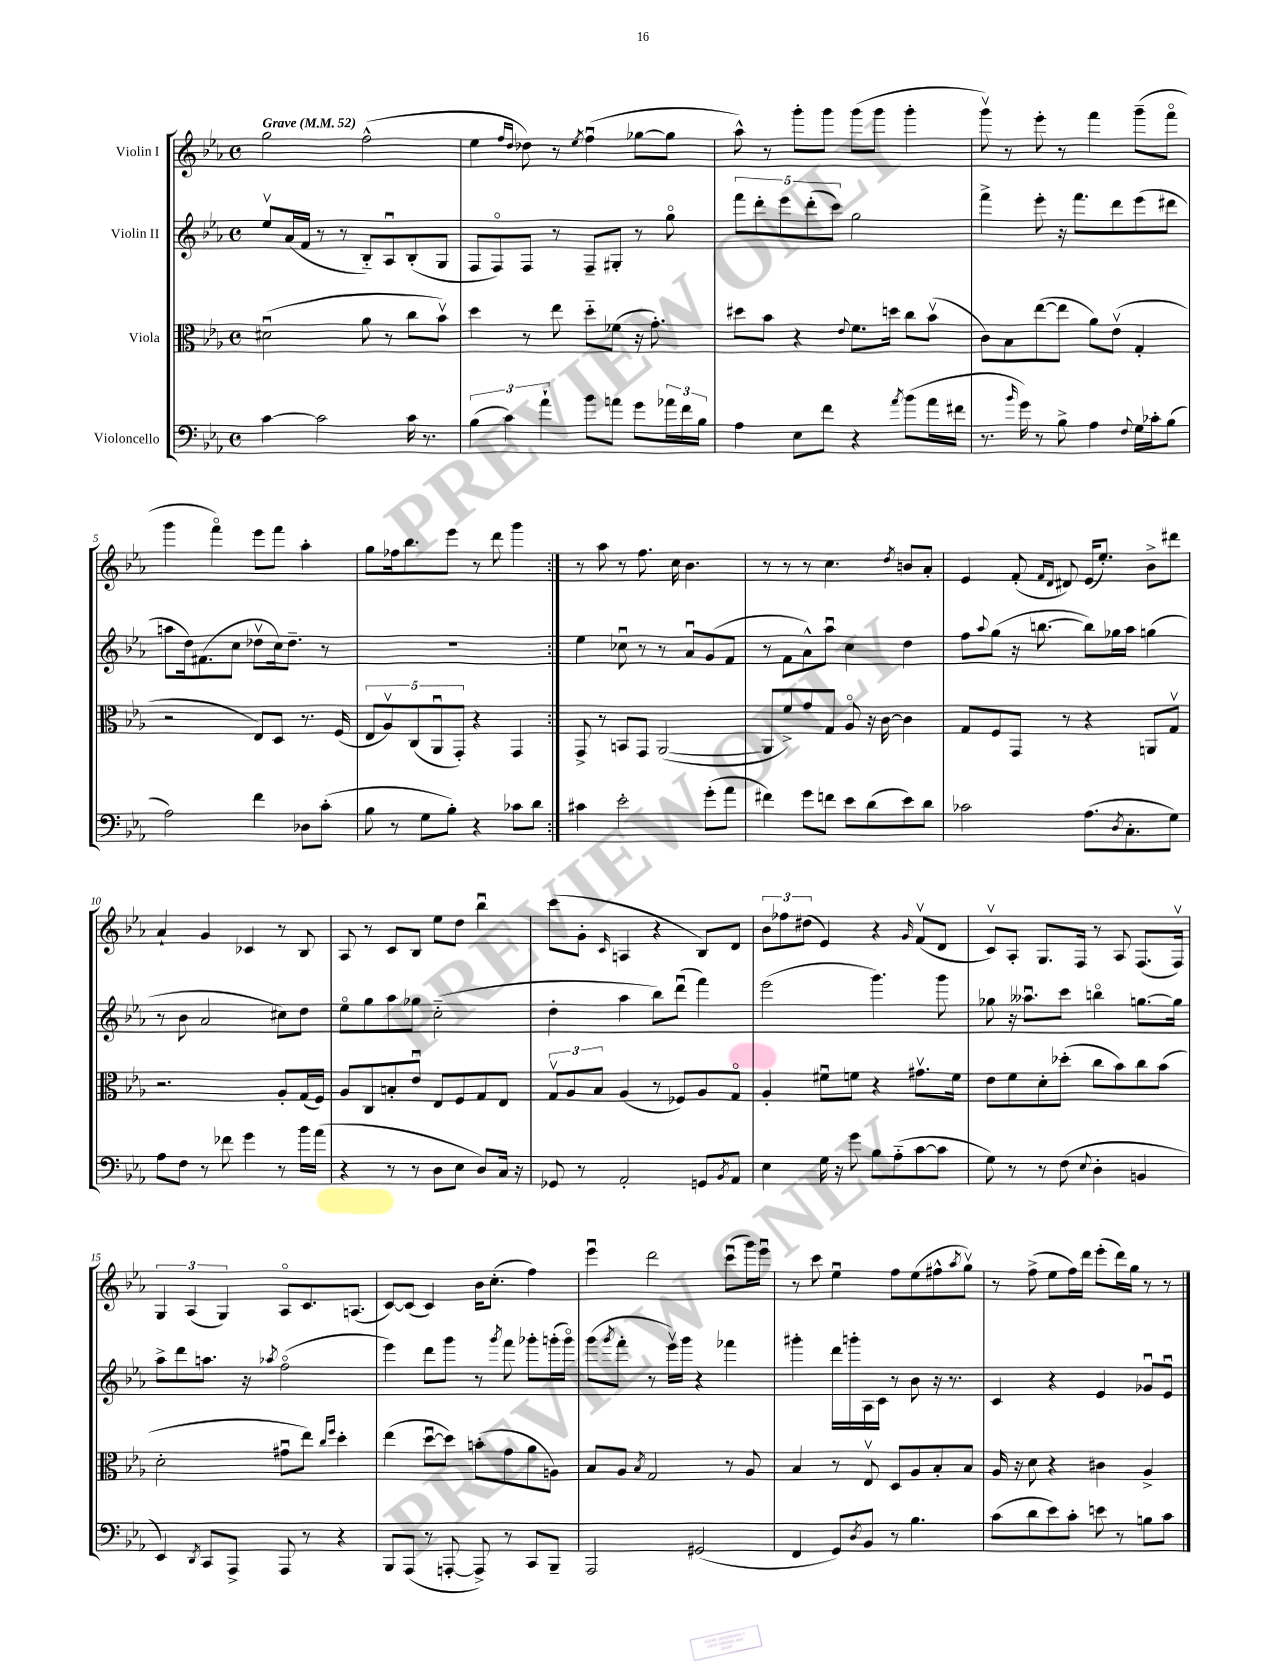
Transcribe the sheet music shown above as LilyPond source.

<<
\new StaffGroup <<
\new Staff = "s0" \with { instrumentName = "Violin I" } {
    \clef treble \key ees \major \defaultTimeSignature \time 4/4 \tempo "Grave" 4 = 52
    \repeat volta 2 { g''2 f''2-^( |
    ees''4 \grace { f''16 d''16 } des''8) r8 \acciaccatura { ees''8 } f''4\downbow( ges''8~ ges''8 |
    aes''8-^) r8 g'''8-. g'''8 g'''8( g'''8 g'''4-. |
    g'''8\upbow) r8 ees'''8-. r8 f'''4 g'''8--( f'''8\flageolet |
    g'''4 f'''4\flageolet) ees'''8 f'''8 aes''4-. |
    g''8 fes''16 bes''8. ees'''8 r8 d'''8 g'''4 | }
    r8 aes''8 r8 f''8. c''16 bes'4. |
    r8 r8 r8 c''4. \acciaccatura { d''8 } b'8 aes'8-. |
    ees'4 f'8-.( \grace { f'16 d'16 } dis'8) ees'16( ees''8.-.) bes'8-> dis'''8 |
    aes'4-! g'4 ces'4 r8 bes8 |
    aes8 r8 c'8 bes8 ees''8 d''8 bes''4\downbow |
    c'''8( g'8-. \grace { c'16 } a4 r4 bes8) d'8 |
    \tuplet 3/2 { bes'8 fes''8 dis''8( } ees'4) r4 \grace { g'16 } f'8\upbow( d'8 |
    c'8\upbow) aes8-. g8. f16 r8 aes8 f8.( f16\upbow) |
    \tuplet 3/2 { g4 aes4( g4) } aes8\flageolet c'8. a8.( |
    c'8~) c'8( c'4) bes'16 c''8.-.( f''4) |
    ees'''4\downbow d'''2 c'''8\downbow( g'''16) ees'''16\downbow |
    r8 c'''8 ees''4\downbow f''8 ees''8( fis''8-^ \acciaccatura { aes''8 } g''8\upbow) |
    r8 f''8->( ees''8 f''16) d'''16 ees'''8-.( d'''16) g''16 r8 r8 \bar "|." |
}
\new Staff = "s1" \with { instrumentName = "Violin II" } {
    \clef treble \key ees \major \defaultTimeSignature \time 4/4
    \repeat volta 2 { ees''8\upbow aes'16( f'16 r8 r8 bes8-_) aes8\downbow bes8-.( g8 |
    f8 f8\flageolet) f8 r8 f8-- gis8-. r8 g''8\flageolet |
    \tuplet 5/4 { f'''8 d'''8-. ees'''8 d'''8-.( c'''8) } g''2 |
    f'''4-> ees'''8-. r16 f'''8. d'''8 ees'''8( dis'''8 |
    a''8 d''16) fis'8.( c''8 des''8\upbow c''16) des''8.-- r8 |
    R1 | }
    ees''4 ces''8\downbow r8 r8 aes'8\downbow g'8( f'8 |
    r8 f'8 aes'8-^) aes''8\downbow c''4 d''4 |
    f''8 \appoggiatura { aes''8 } g''8( r16 b''8.~ b''8) ges''16 aes''16 g''4( |
    r8 bes'8 aes'2 cis''8) d''8 |
    ees''8\flageolet g''8 aes''8 ges''8 c''2-_( |
    d''4-. aes''4 bes''8) d'''8\downbow( f'''4) |
    ees'''2( g'''4.) g'''8 |
    ges''8 r16 aeses''8.\downbow c'''8 b''4\flageolet g''8.~ g''16 |
    aes''8-> d'''8 a''8. r16 \acciaccatura { aes''8 } f''2\flageolet( |
    ees'''4) d'''8 g'''8 r8 \acciaccatura { g'''8 } f'''8 ges'''8-. g'''16-.( g'''16\flageolet) |
    g'''8( \acciaccatura { g'''8 } f'''8-. r8 ees'''16\upbow) g'''16 r4 fes'''4 |
    gis'''4-. d'''16 g'''16-. aes16 c'16 r8 bes'8 r16 r8. |
    c'4 r4 ees'4 ges'8\downbow ees'8\downbow \bar "|." |
}
\new Staff = "s2" \with { instrumentName = "Viola" } {
    \clef alto \key ees \major \defaultTimeSignature \time 4/4
    \repeat volta 2 { dis'2\downbow( aes'8 r8 c''8 bes'8\upbow) |
    d''4 r8 ees''8 d''8-_ fes'8( r16 g'8.-.) |
    dis''8 bes'8 r4 \appoggiatura { ees'8 } f'8. d''16 c''8 bes'8\upbow( |
    c'8) bes8 ees''8~( ees''8 aes'8) ees'8\upbow( g4-. |
    r2 ees8) d8 r8. f16( |
    \tuplet 5/4 { ees8 aes8\upbow) c8( aes,8\downbow g,8-.) } r4 g,4 | }
    g,8-> r8 b,8 g,8 aes,2~( |
    aes,8 f'8->) g'8 g8 aes8\flageolet r16 c'16~ c'4 |
    g8 f8 g,8 r8 r4 a,8 g8\upbow |
    r2. aes8-. g16( f16) |
    aes8 c8 b8-. ees'8\downbow ees8 f8 g8 ees8 |
    \tuplet 3/2 { g8\upbow aes8 bes8 } aes4( r8 fes8) aes8 g8\flageolet |
    aes4-. fis'8\downbow f'8 r4 gis'8.\upbow f'16 |
    ees'8 f'8 d'8-. des''8-.( c''8 bes'8) c''8 bes'8( |
    d'2-. gis'8\downbow ees''8) \grace { c''16 f''16 } d''4-. |
    ees''4( d''8~\downbow d''8) b'8-.( g'8 aes'8 a8) |
    bes8 aes8 \acciaccatura { bes8 } g2 r8 aes8 |
    bes4 r8 ees8\upbow d8 aes8 bes8-. bes8 |
    aes16 r16 d'8 r4 cis'4 aes4-> \bar "|." |
}
\new Staff = "s3" \with { instrumentName = "Violoncello" } {
    \clef bass \key ees \major \defaultTimeSignature \time 4/4
    \repeat volta 2 { c'4~ c'2 c'16 r8. |
    \tuplet 3/2 { bes4( c'4) aes'4-! } bes'8 a'8 g'8 \tuplet 3/2 { aes'16 f'16 bes16 } |
    aes4 ees8 f'8 r4 \acciaccatura { aes'8 } bes'8( aes'16 fis'16 |
    r8. \grace { bes'16 } g'16) r8 bes8-> aes4 \appoggiatura { f8 } g16 ces'16-. bes8( |
    aes2) f'4 des8 c'8-.( |
    bes8 r8 g8 bes8-.) r4 ces'8 d'8 | }
    cis'4 ees'2-. g'8-.( aes'8 |
    fis'4) g'8 f'8 ees'8 d'8( ees'8) d'8 |
    ces'2 aes8.( \acciaccatura { d8 } c8.-. g8) |
    aes8 f8 r8 fes'8 g'4 r8 bes'16 aes'16( |
    r4 r8 r8 d8 ees8 d8) c16 r16 |
    ges,8 r8 aes,2-. g,8 \acciaccatura { bes,8 } aes,8 |
    ees4 g16 r16 g'8 bes8 aes8-_( c'8~ c'8 |
    g8) r8 r8 f8( \appoggiatura { ees8 } d4-. b,4 |
    ees,4) \acciaccatura { d,8 } c,8 aes,,8-> aes,,8 r8 r4 |
    bes,,8 aes,,8( r8 a,,8~-. a,,8->) r8 c,8 bes,,8-- |
    aes,,2 gis,2( |
    f,4 g,8) \acciaccatura { d8 } bes,8 r8 bes4. |
    c'8( d'8 ees'8) c'8-. e'8 r8 b8 c'8 \bar "|." |
}
>>
>>
